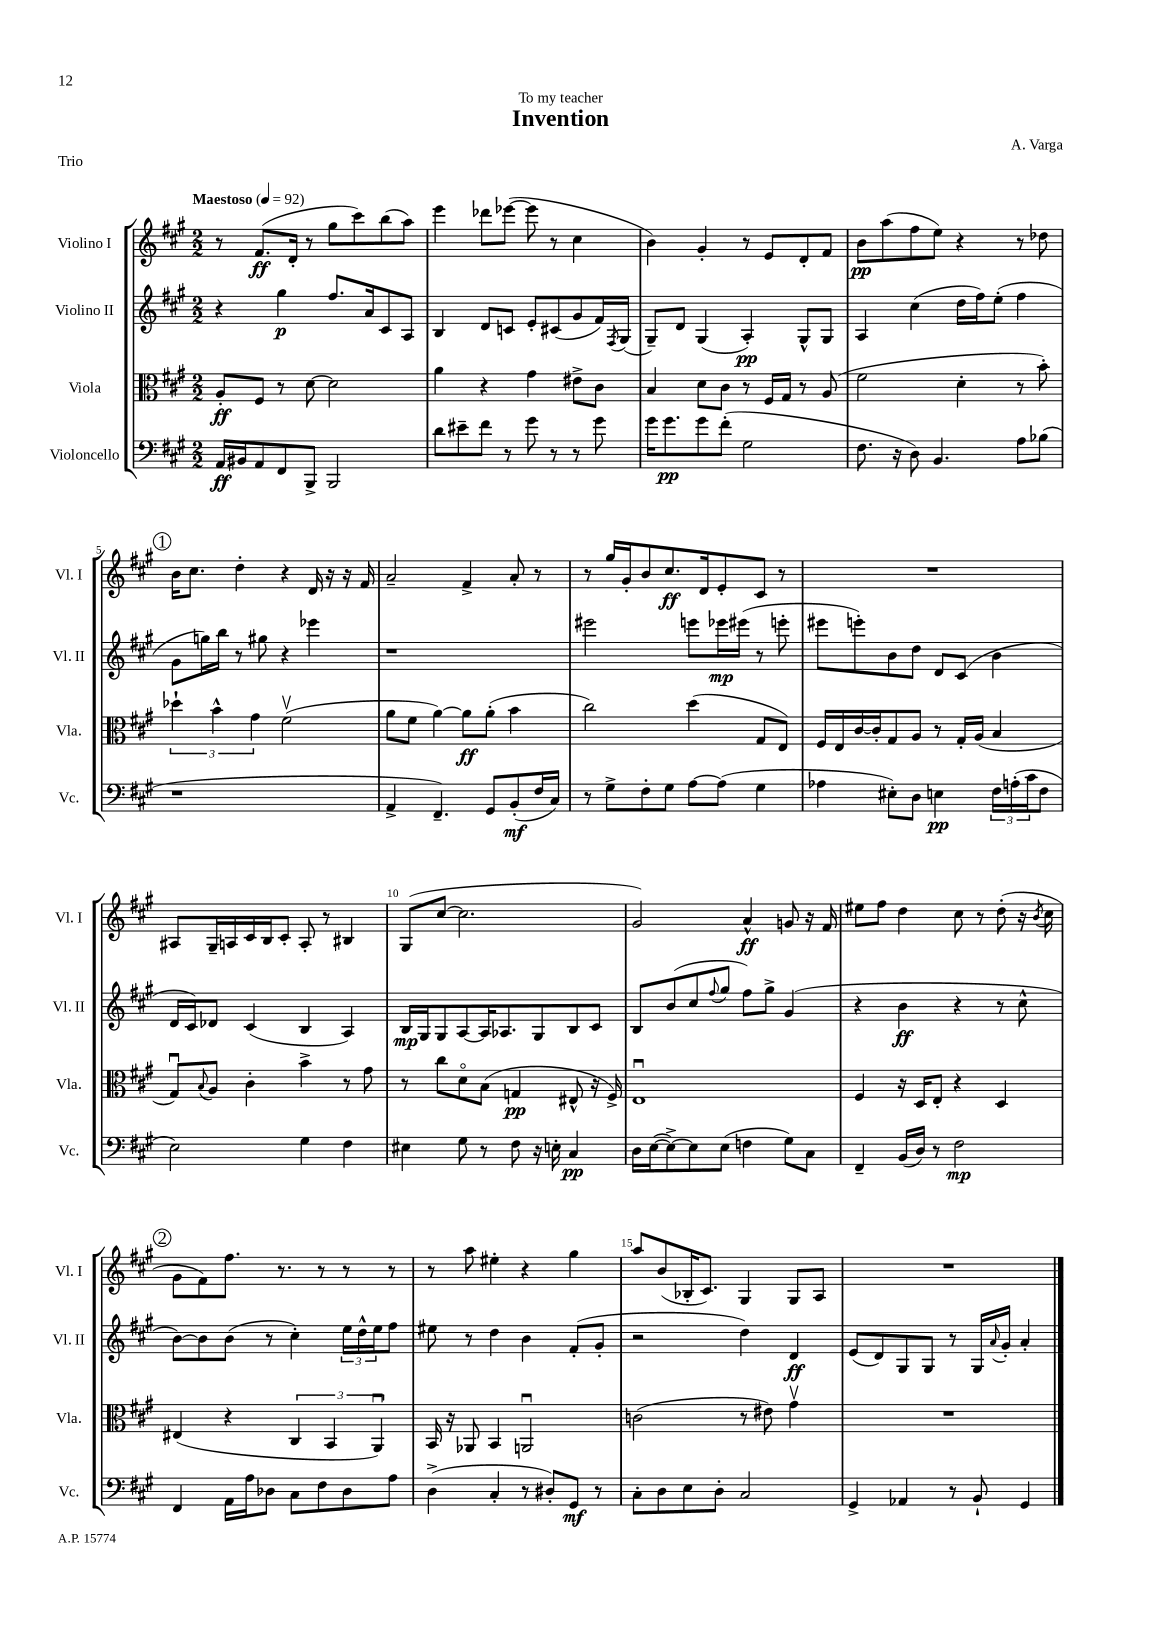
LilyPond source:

\header { title = "Invention" composer = "A. Varga" dedication = "To my teacher" piece = "Trio" }
<<
\new StaffGroup <<
\new Staff = "s0" \with { instrumentName = "Violino I" shortInstrumentName = "Vl. I" } {
    \clef treble \key a \major \numericTimeSignature \time 2/2 \tempo "Maestoso" 4 = 92
    r8 fis'8.\ff( d'16-. r8 gis''8 cis'''8) b''8( a''8) |
    e'''4 des'''8 ees'''8~( ees'''8 r8 cis''4 |
    b'4) gis'4-. r8 e'8 d'8-. fis'8 |
    b'8\pp a''8( fis''8 e''8) r4 r8 des''8 |
    \mark \markup { \circle "1" } b'16 cis''8. d''4-. r4 d'16 r16 r16 fis'16 |
    a'2-- fis'4-> a'8-. r8 |
    r8 gis''16 gis'16-. b'8 cis''8.\ff d'16 e'8-. cis'8 r8 |
    R1 |
    ais8 gis16-- a16 cis'16 b16 cis'8-. a8-. r8 bis4 |
    gis8( cis''8~ cis''2. |
    gis'2) a'4-^\ff g'8 r16 fis'16 |
    eis''8 fis''8 d''4 cis''8 r8 d''8-.( r16 \acciaccatura { b'8 } cis''16 |
    \mark \markup { \circle "2" } gis'8 fis'8) fis''8. r8. r8 r8 r8 |
    r8 a''8 eis''4-. r4 gis''4 |
    a''8 b'8( bes16-. cis'8.) gis4 gis8 a8 |
    R1 \bar "|." |
}
\new Staff = "s1" \with { instrumentName = "Violino II" shortInstrumentName = "Vl. II" } {
    \clef treble \key a \major \numericTimeSignature \time 2/2
    r4 gis''4\p fis''8. a'16 cis'8 a8 |
    b4 d'8 c'8 e'8-. cis'8( gis'8 fis'16) \acciaccatura { fis8 } gis16( |
    gis8--) d'8 gis4( a4-.\pp) gis8-^ gis8 |
    a4 cis''4( d''16 fis''16) e''8-.( fis''4 |
    \mark \markup { \circle "1" } gis'8 g''16) b''16 r8 gis''8 r4 ees'''4 |
    r1 |
    eis'''2 e'''8 ees'''16\mp eis'''16( r8 e'''8-. |
    eis'''8 e'''8-.) b'8 d''8 d'8 cis'8( b'4 |
    d'16 cis'16) des'8 cis'4( b4 a4) |
    b16\mp gis16 gis8 a8~ a16 aes8. gis8 b8 cis'8 |
    b8 b'8( cis''8 \appoggiatura { fis''8 } gis''8 fis''8) gis''8-> gis'4( |
    r4 b'4\ff r4 r8 cis''8-^ |
    \mark \markup { \circle "2" } b'8~) b'8 b'8( r8 cis''4-.) \tuplet 3/2 { e''16 d''16-^ e''16 } fis''8 |
    eis''8 r8 d''4 b'4 fis'8-.( gis'8-. |
    r2 d''4) d'4\ff |
    e'8( d'8) gis8 gis8 r8 gis16 \appoggiatura { a'8 } gis'16-. a'4-. \bar "|." |
}
\new Staff = "s2" \with { instrumentName = "Viola" shortInstrumentName = "Vla." } {
    \clef alto \key a \major \numericTimeSignature \time 2/2
    a8-.\ff fis8 r8 d'8~ d'2 |
    a'4 r4 gis'4 eis'8-> cis'8 |
    b4 d'8 cis'8 r8 fis16 gis16 r8 a8( |
    fis'2 d'4-. r8 b'8-.) |
    \mark \markup { \circle "1" } \tuplet 3/2 { des''4-! b'4-^ gis'4 } fis'2\upbow( |
    a'8 fis'8 a'4~) a'8\ff a'8-.( b'4 |
    cis''2) d''4( gis8 e8) |
    fis16 e16 cis'16~ cis'16-. gis8 a8 r8 gis16-. a16( b4 |
    gis8\downbow) \appoggiatura { b8 } a8 cis'4-. b'4-> r8 gis'8 |
    r8 cis''8 d'8\flageolet b8( g4\pp eis8-^ r16 fis16->) |
    e1\downbow |
    fis4 r16 d16 e8-. r4 d4 |
    \mark \markup { \circle "2" } eis4( r4 \tuplet 3/2 { cis4 b,4 a,4\downbow) } |
    b,16 r16 aes,8 b,4 a,2\downbow |
    c'2( r8 eis'8) gis'4\upbow |
    R1 \bar "|." |
}
\new Staff = "s3" \with { instrumentName = "Violoncello" shortInstrumentName = "Vc." } {
    \clef bass \key a \major \numericTimeSignature \time 2/2
    a,16\ff bis,16 a,8 fis,8 b,,8-> b,,2 |
    d'8 eis'8-- fis'8 r8 gis'8 r8 r8 gis'8 |
    gis'16 gis'8.\pp gis'8 fis'8-.( gis2 |
    fis8. r16 d8) b,4. a8 bes8( |
    \mark \markup { \circle "1" } r1 |
    a,4-> fis,4.--) gis,8 b,8-.\mf( fis16 cis16) |
    r8 gis8-> fis8-. gis8 a8~ a8( gis4 |
    aes4 eis8-.) d8 e4\pp \tuplet 3/2 { fis16 a16-.( cis'16 } fis8 |
    e2) gis4 fis4 |
    eis4 gis8 r8 fis8 r16 e16-. cis4\pp |
    d16 e16~( e8~->) e8 e8( f4 gis8) cis8 |
    fis,4-- b,16( d16) r8 fis2\mp |
    \mark \markup { \circle "2" } fis,4 a,16 a16 des8 cis8 fis8 des8 a8 |
    d4->( cis4-. r8 dis8-.) gis,8\mf r8 |
    cis8-. d8 e8 d8-. cis2 |
    gis,4-> aes,4 r8 b,8-! gis,4 \bar "|." |
}
>>
>>
\layout { \context { \Score \override BarNumber.break-visibility = ##(#f #t #t) barNumberVisibility = #(every-nth-bar-number-visible 5) } }
